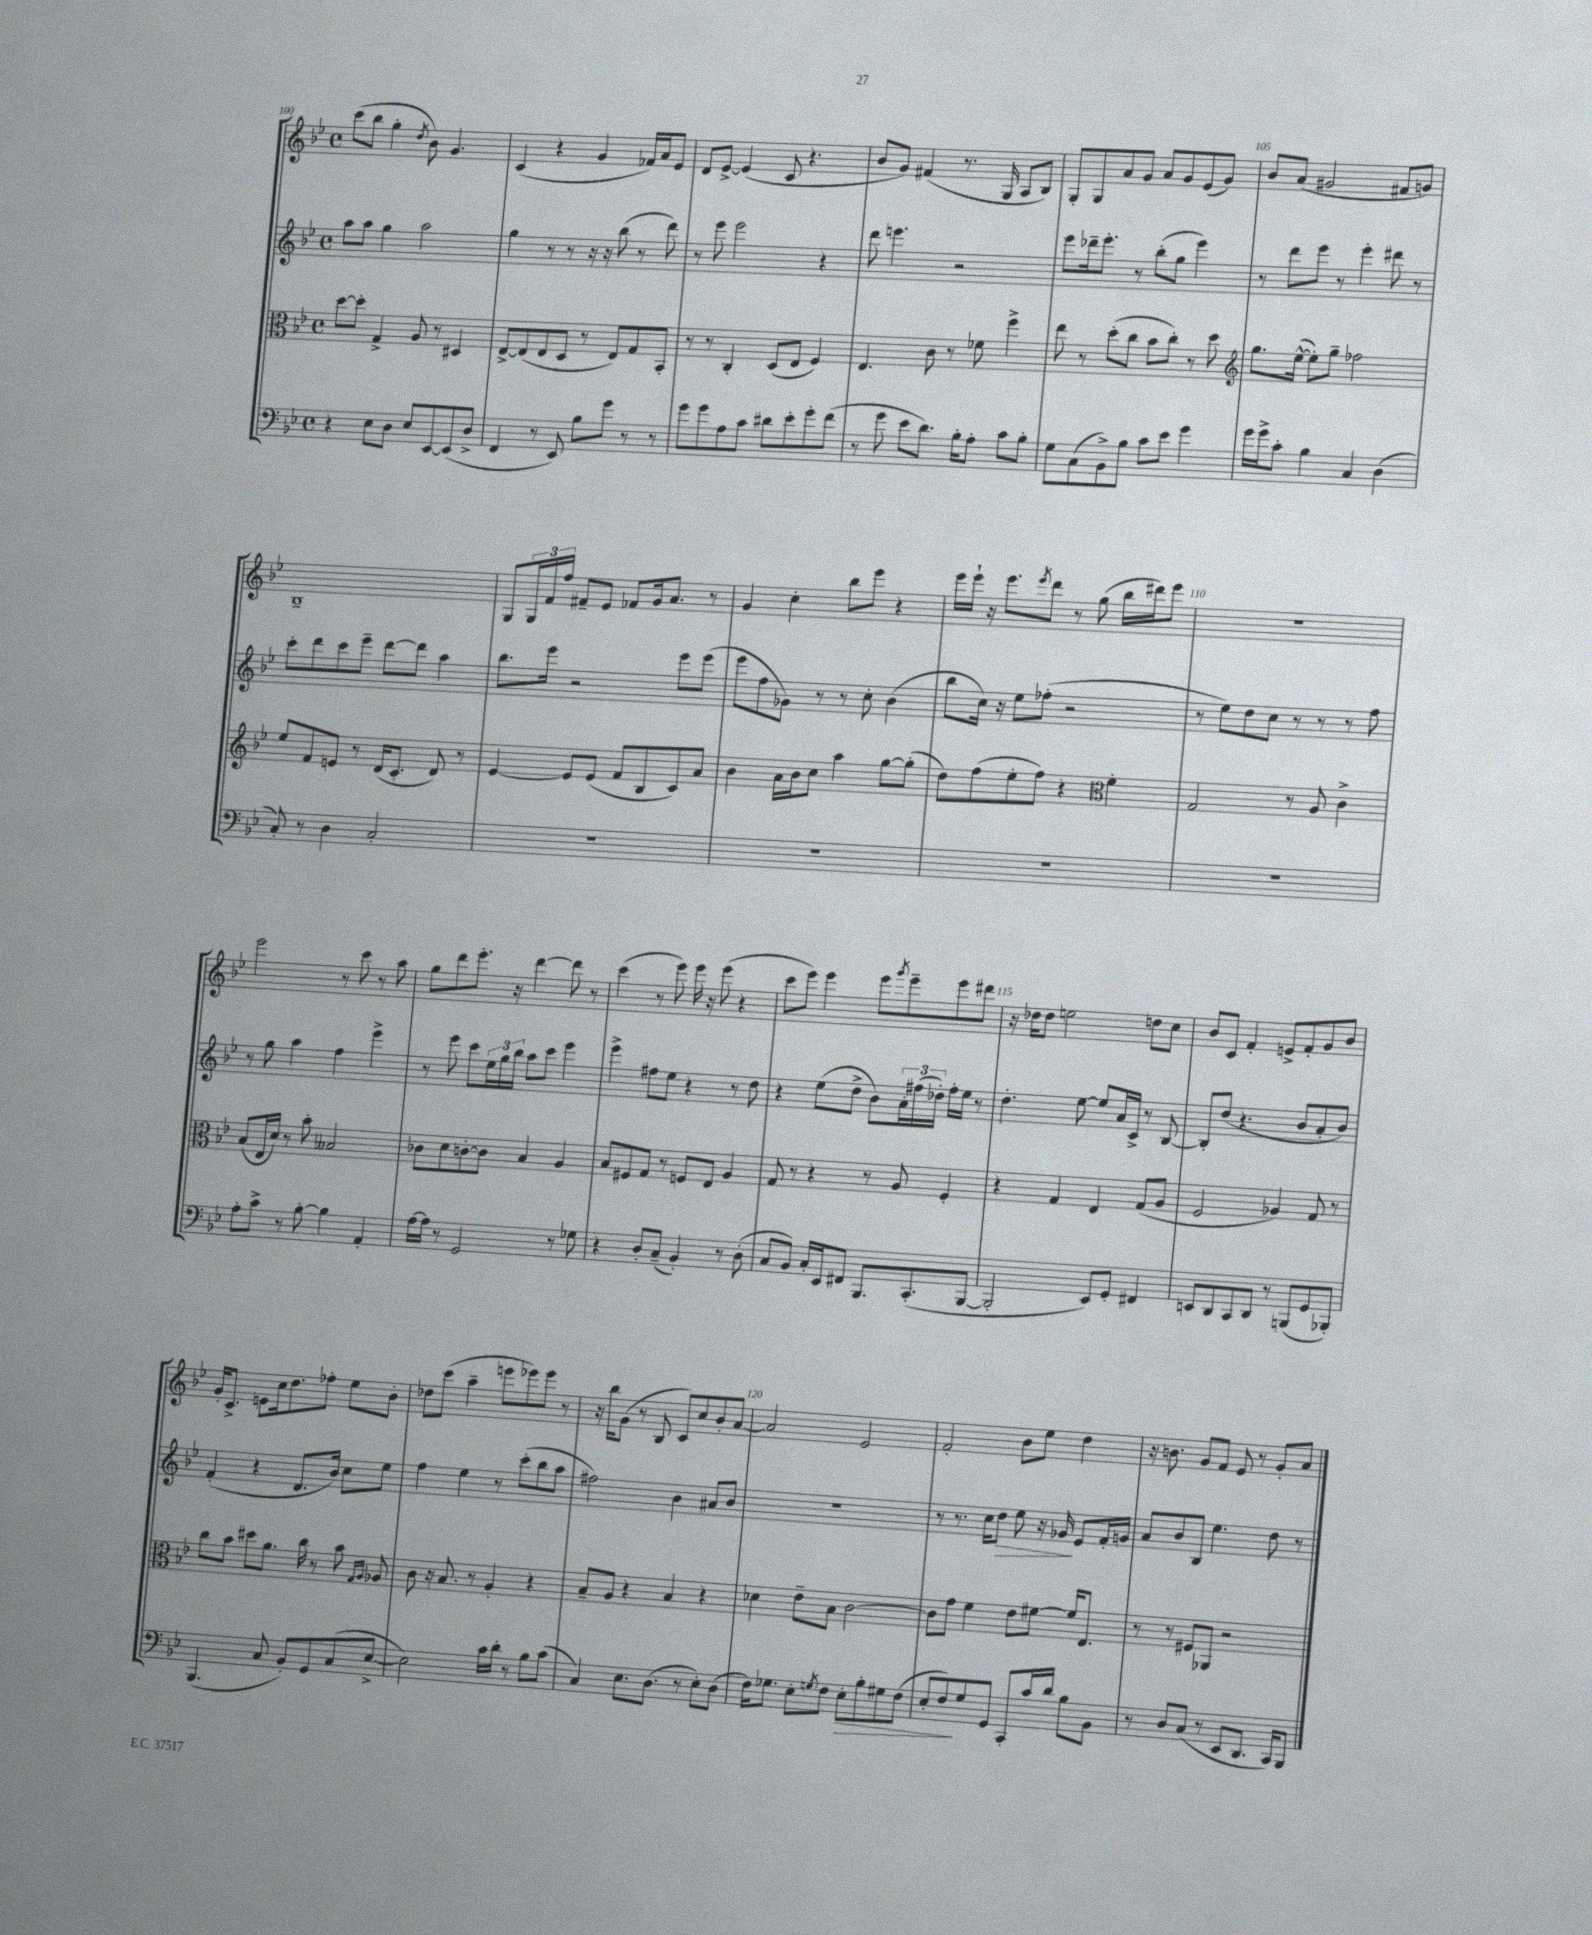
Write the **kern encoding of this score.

**kern	**kern	**kern	**kern
*staff4	*staff3	*staff2	*staff1
*clefF4	*clefC3	*clefG2	*clefG2
*k[b-e-]	*k[b-e-]	*k[b-e-]	*k[b-e-]
*M4/4	*M4/4	*M4/4	*M4/4
*met(c)	*met(c)	*met(c)	*met(c)
4r	[8dd	8aa	(8ccc
.	8dd']	8aa	8bb-
8E-	4G^	4gg	4gg'
8D	.	.	.
.	.	.	8qdd
8E-	8A	2aa	8b-)
[8EE-	8r	.	4.g
(8EE-]	4D#	.	.
8D^	.	.	.
=	=	=	=
4FF	[8E-^	4gg	(4c
.	(8E-]	.	.
8r	8E-	8r	4r
8EE-)	8D	8r	.
8B-	8r	16r	4g
.	.	16r	.
8g	8E-)	(8bb-	.
8r	8G	8r	16f-)
.	.	.	16a
8r	8BB-'	8ddd)	8e-
=	=	=	=
8g	8r	8r	8d
8g	8r	8eee-	[8e-^
8A	4C'	2eee-	(4e-]
8c	.	.	.
8d#	(8D	.	8c
8e-'	8E-	.	4.r
8g'	4F)	4r	.
(8f	.	.	.
=	=	=	=
8r	4.E-	8ddd	8b-
8g	.	4.eee	8g)
8e-	.	.	(4f#
8.d)	8c	.	.
.	8r	2r	8.r
16B-'	.	.	.
8A'	8f-	.	.
.	.	.	16G
8c	4ff^	.	8A
8B-'	.	.	8B-)
=	=	=	=
8G	8ee-	8eee-	8G'
(8C	8r	16ddd-~	8G
.	.	8.eee-'	.
8BB-^)	(8dd'	.	8a
8B-	8cc	8r	8g
8c	8b-	(8bb-'	8a
8e-	8cc')	8gg	8g
4g	8r	4eee-)	(8e-
.	8dd	.	8g)
=	=	=	=
*	*clefG2	*	*
16g	8.gg	8r	8b-
16g^	.	.	.
8c'	.	8ddd	(8a
.	([16ee-^^	.	.
4B-	8ee-'])	8eee-	2g#
.	8gg~	8r	.
4C	2ff-	4eee-'	.
(4D	.	8ddd#	8f#
.	.	8r	8g)
=	=	=	=
8C')	8ee-	8ccc'	1B-~
8r	8f	8ddd	.
4D	8e	8ccc	.
.	8r	8eee-~	.
2C'	(16d	[8ddd	.
.	8.c'	.	.
.	.	8ddd]	.
.	8d)	4aa	.
.	8r	.	.
=	=	=	=
1r	[4e-	8.bb-	8G
.	.	.	24G
.	.	.	24f
.	.	16eee-	.
.	.	.	24ff
.	8e-]	2r	8f#~
.	(8e-	.	8e-
.	8f	.	8f-
.	8B-	.	16g
.	.	.	8.a
.	8c)	8eee-	.
.	8a	(8eee-	8r
=	=	=	=
1r	4b-	8eee-	4g
.	.	8ff	.
.	16a	8g-)	4cc'
.	16b-	.	.
.	8cc	8r	.
.	4aa	8r	8bb-
.	.	8cc'	8eee-
.	[8gg	(4b-	4r
.	(8gg']	.	.
=	=	=	=
1r	8dd)	8bb-	16eee-
.	.	.	16eee-`
.	(8ff	16cc)	16r
.	.	16r	8.eee-
.	8ee-'	8ee-	.
.	.	.	8qeee-
.	8ff)	(8ff-'	8ddd
.	4r	2r	8r
.	.	.	(8gg
*	*clefC3	*	*
.	4f'	.	16bb-
.	.	.	16ddd#)
.	.	.	8eee-
=	=	=	=
1r	2G	8r	1r
.	.	8ee-)	.
.	.	8dd	.
.	.	8cc	.
.	8r	8r	.
.	8A	8r	.
.	4c^	8r	.
.	.	8ff	.
=	=	=	=
8A'	(8B-	8r	2eee-
8c^	16E-	8gg	.
.	16d)	.	.
8r	8r	4aa	.
[8B-'	8b-'	.	.
4B-]	2B--	4ff	8r
.	.	.	8ccc
4AA'	.	4eee-^	8r
.	.	.	8aa
=	=	=	=
[16A	8c-	8r	8gg
16A]	.	.	.
8r	8d	8eee-	8ddd
2GG	[8c'	8ccc	8.eee-'
.	8c]	24ee-	.
.	.	24gg	.
.	.	.	16r
.	.	24bb-	.
.	4B-	8aa	[4ddd
.	.	8ccc	.
8r	4A	4eee-	8ddd]
8G-	.	.	8r
=	=	=	=
4r	8B-	4eee-^	(4ccc
.	8F#	.	.
8D'	8G	8ff#	8r
(8C~	8r	8ee-	8eee-)
4BB-')	8F	4r	16eee-
.	.	.	16r
.	8E-	.	(8eee-
8r	4A	8r	4r
(8D'	.	8dd	.
=	=	=	=
8C	8G	4r	8ccc
8BB-)	8r	.	8eee-)
16C'	4r	(8ee-	4eee-
16EE-	.	.	.
8FF#	.	8dd^	.
8.BBB-	8r	8b-)	8eee-
.	.	.	8qggg
.	8A	24a'	8eee-~
.	.	(24ff#	.
(8.CC'	.	.	.
.	.	24dd-')	.
.	4F'	16ff#'	8eee-
.	.	16ee-	.
[8BBB-	.	8r	8ddd#
=	=	=	=
2BBB-']	4r	4.dd'	16r
.	.	.	16dd-
.	.	.	8dd-
.	4G	.	2ee
.	.	[8ee-	.
8EE-)	4E-	8ee-]	.
8GG'	.	16a	.
.	.	16c^	.
4FF#	(8G	8r	8dd
.	8A	[8B-	8cc
=	=	=	=
8EE	2F	8B-']	8b-
8DD	.	(8dd	8c
8CC	.	4.r	4f'
8DD	.	.	.
8r	4A-)	.	8e^
(8BBB	.	8b-	8f'
8GG	8G	8a'	8g
8BBB-')	8r	8b-)	8b-
=	=	=	=
(4.BBB-	8cc	(4f'	16g'
.	.	.	8.c^
.	8b-	.	.
.	8dd#	4r	8e
8C	8.a	.	16cc
.	.	.	8.dd
8BB-')	.	8.d	.
.	16cc	.	.
8GG	8r	.	8ff-'
.	.	16b-)	.
(8C	8b-	8cc	8ee-
.	16qqG	.	.
.	16qqA	.	.
[8E-^	8A-	8ee-	8b-'
=	=	=	=
2E-])	8c	4ff	8dd-
.	16r	.	(8ccc
.	8.B-	.	.
.	.	4ee-	4aa~
.	8r	.	.
16c	4A'	8r	8eee
16d'	.	.	.
8r	.	(8ccc'	8eee-)
8B-	4r	8bb-	8eee-
(8c	.	8aa	8r
=	=	=	=
4C)	8B-~	2ff#)	16r
.	.	.	16bb-
.	8A	.	(8g
8.E-	4r	.	8r
.	.	.	8B-
(8.D	.	.	.
.	4B-	4b-	8c)
8r	.	.	8cc
8E-')	4r	8a#	8b-'
(8D	.	8b-	[8a
=	=	=	=
16F)	4d-	1r	2a]
8.G-	.	.	.
8E-'	8e-~	.	.
8qG	.	.	.
8F	8B-	.	.
8E-'	[2c	.	2e-
8B-'	.	.	.
8G#	.	.	.
(8F	.	.	.
=	=	=	=
8E-'	8c]	8r	2f'
8F)	8g	8.r	.
8G	4f	.	.
.	.	16cc	.
8GG	.	8dd	.
8CC'	8e-	8ee-	8b-
16c	[8f#	16r	8ee-
16d	.	16g-	.
8B-	16f#]	8e-	4dd
.	8.E-	.	.
8BB-	.	16f'	.
.	.	16g	.
=	=	=	=
8r	8r	8a	16r
.	.	.	8.b
8D	8r	8b-	.
(8C	8F#	8B-	8g
8r	8AA-	4.ee-	8f
8EE-	2r	.	8e-
8.DD	.	.	8r
.	.	8dd	8g'
16CC)	.	.	.
8BBB-	.	8r	8a
==	==	==	==
*-	*-	*-	*-
